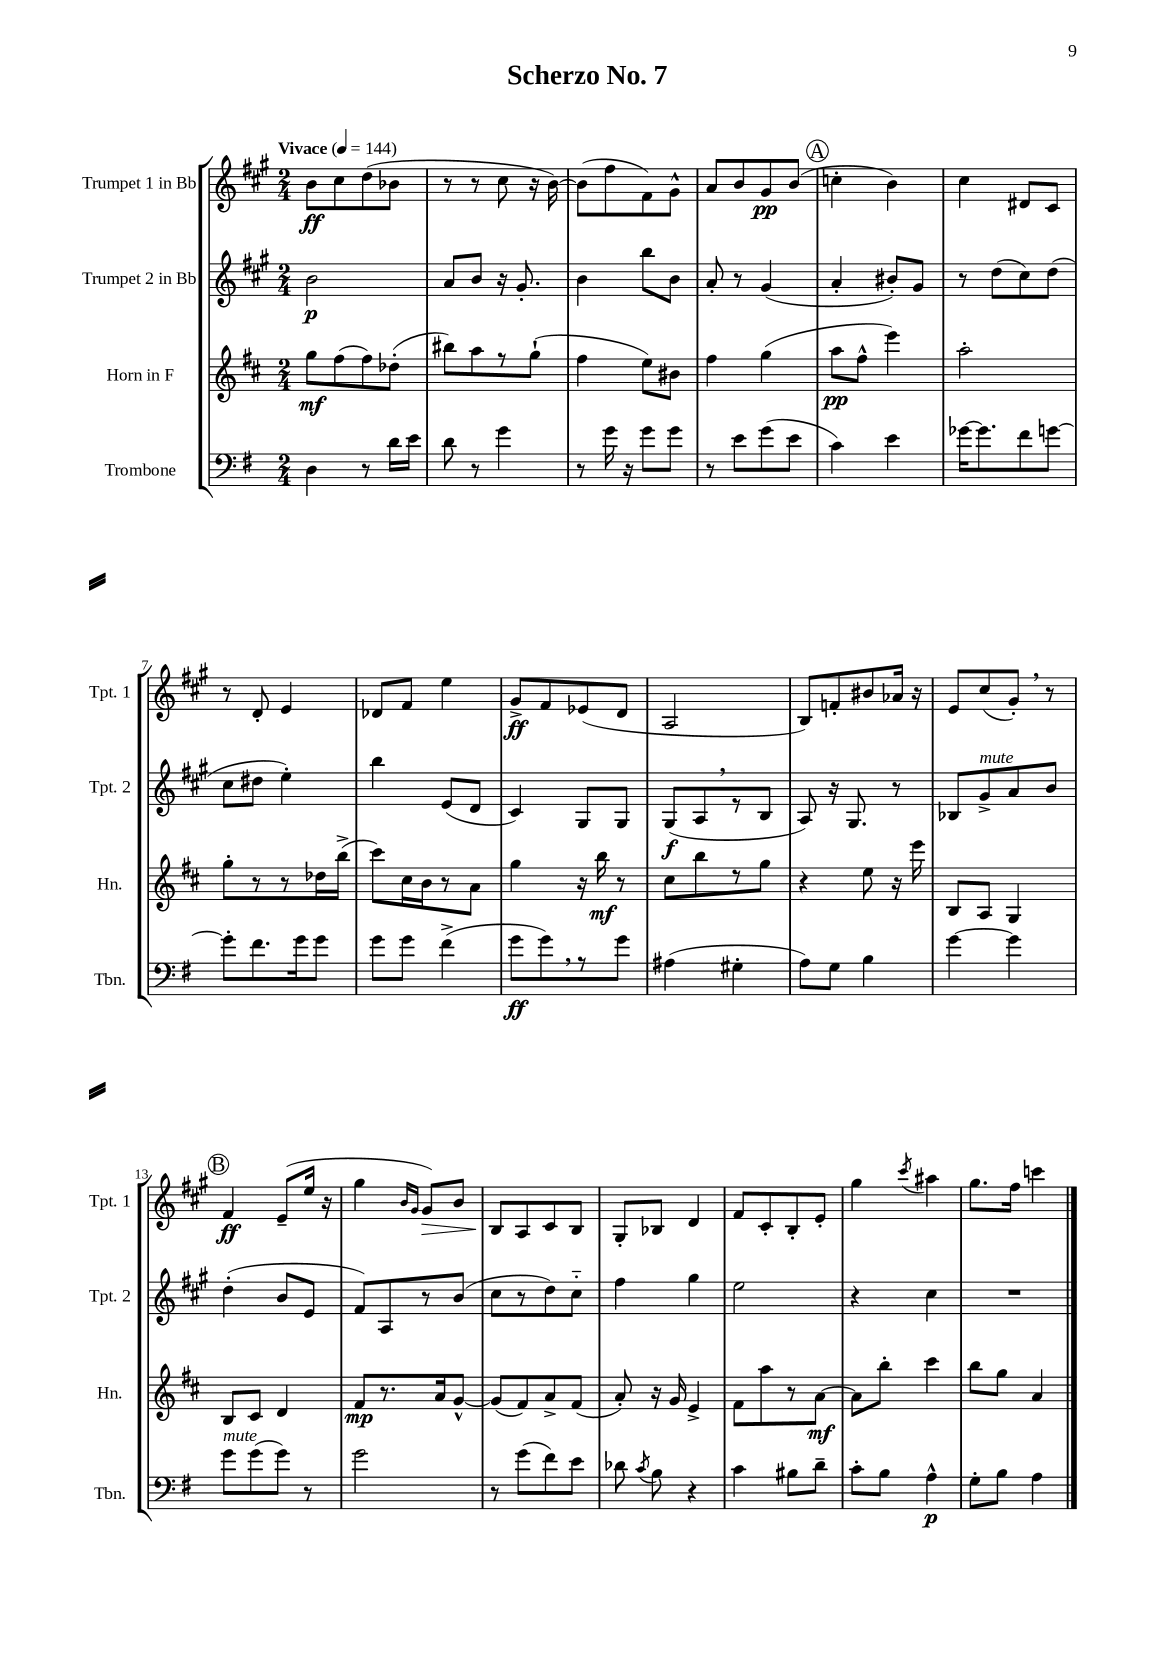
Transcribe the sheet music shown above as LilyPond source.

\header { title = "Scherzo No. 7" }
<<
\new StaffGroup <<
\new Staff = "s0" \with { instrumentName = "Trumpet 1 in Bb" shortInstrumentName = "Tpt. 1" } {
    \clef treble \key a \major \numericTimeSignature \time 2/4 \tempo "Vivace" 4 = 144
    \autoBeamOff b'8[\ff cis''8 d''8( bes'8] |
    r8 r8 cis''8 r16 b'16~) |
    b'8[( fis''8 fis'8) gis'8]-^ |
    a'8[ b'8 gis'8\pp b'8]( |
    \mark \markup { \circle "A" } c''4-. b'4) |
    cis''4 dis'8[ cis'8] |
    r8 d'8-. e'4 |
    des'8[ fis'8] e''4 |
    gis'8[->\ff fis'8 ees'8( d'8] |
    a2 |
    b8[) f'8-. bis'8 aes'16] r16 |
    e'8[ cis''8( gis'8]-.) \breathe r8 |
    \mark \markup { \circle "B" } fis'4\ff e'8[--( e''16] r16 |
    gis''4 \grace { b'16[ gis'16] } gis'8[\>) b'8] |
    b8[\! a8 cis'8 b8] |
    gis8[-. bes8] d'4 |
    fis'8[ cis'8-. b8-. e'8]-. |
    gis''4 \acciaccatura { cis'''8 } ais''4 |
    gis''8.[ fis''16] c'''4 \bar "|." |
}
\new Staff = "s1" \with { instrumentName = "Trumpet 2 in Bb" shortInstrumentName = "Tpt. 2" } {
    \clef treble \key a \major \numericTimeSignature \time 2/4
    \autoBeamOff b'2\p |
    a'8[ b'8] r16 gis'8.-. |
    b'4 b''8[ b'8] |
    a'8-. r8 gis'4( |
    \mark \markup { \circle "A" } a'4-. bis'8[-.) gis'8] |
    r8 d''8[( cis''8) d''8]( |
    cis''8[ dis''8] e''4-.) |
    b''4 e'8[( d'8] |
    cis'4) gis8[ gis8] |
    gis8[\f( a8 \breathe r8 b8] |
    a8) r16 gis8. r8 |
    bes8[ gis'8->^\markup { \italic "mute" } a'8 b'8] |
    \mark \markup { \circle "B" } d''4-.( b'8[ e'8] |
    fis'8[) a8 r8 b'8]( |
    cis''8[ r8 d''8) cis''8]-_ |
    fis''4 gis''4 |
    e''2 |
    r4 cis''4 |
    R2 \bar "|." |
}
\new Staff = "s2" \with { instrumentName = "Horn in F" shortInstrumentName = "Hn." } {
    \clef treble \key d \major \numericTimeSignature \time 2/4
    \autoBeamOff g''8[\mf fis''8( fis''8) des''8]-.( |
    bis''8[) a''8 r8 g''8]-!( |
    fis''4 e''8[) bis'8] |
    fis''4 g''4( |
    \mark \markup { \circle "A" } a''8[\pp fis''8]-^ e'''4) |
    a''2-. |
    g''8[-. r8 r8 des''16 b''16]->( |
    cis'''8[) cis''16 b'16 r8 a'8] |
    g''4 r16 b''16\mf r8 |
    cis''8[ b''8 r8 g''8] |
    r4 e''8 r16 e'''16 |
    b8[ a8] g4 |
    \mark \markup { \circle "B" } b8[ cis'8] d'4 |
    fis'8[\mp r8. a'16 g'8]~-^ |
    g'8[( fis'8) a'8-> fis'8]( |
    a'8-.) r16 g'16 e'4-> |
    fis'8[ a''8 r8 a'8]~\mf |
    a'8[ b''8]-. cis'''4 |
    b''8[ g''8] a'4 \bar "|." |
}
\new Staff = "s3" \with { instrumentName = "Trombone" shortInstrumentName = "Tbn." } {
    \clef bass \key g \major \numericTimeSignature \time 2/4
    \autoBeamOff d4 r8 d'16[ e'16] |
    d'8 r8 g'4 |
    r8 g'16 r16 g'8[ g'8] |
    r8 e'8[ g'8( e'8] |
    \mark \markup { \circle "A" } c'4) e'4 |
    ges'16[~ ges'8. fis'8 g'8]~ |
    g'8[-. fis'8. g'16 g'8] |
    g'8[ g'8] fis'4->( |
    g'8[\ff g'8) \breathe r8 g'8] |
    ais4( gis4-. |
    a8[) g8] b4 |
    g'4~ g'4 |
    \mark \markup { \circle "B" } g'8[^\markup { \italic "mute" } g'8( g'8]) r8 |
    g'2 |
    r8 g'8[( fis'8) e'8] |
    des'8 \acciaccatura { c'8 } b8 r4 |
    c'4 bis8[ d'8]-- |
    c'8[-. b8] a4-^\p |
    g8[-. b8] a4 \bar "|." |
}
>>
>>
